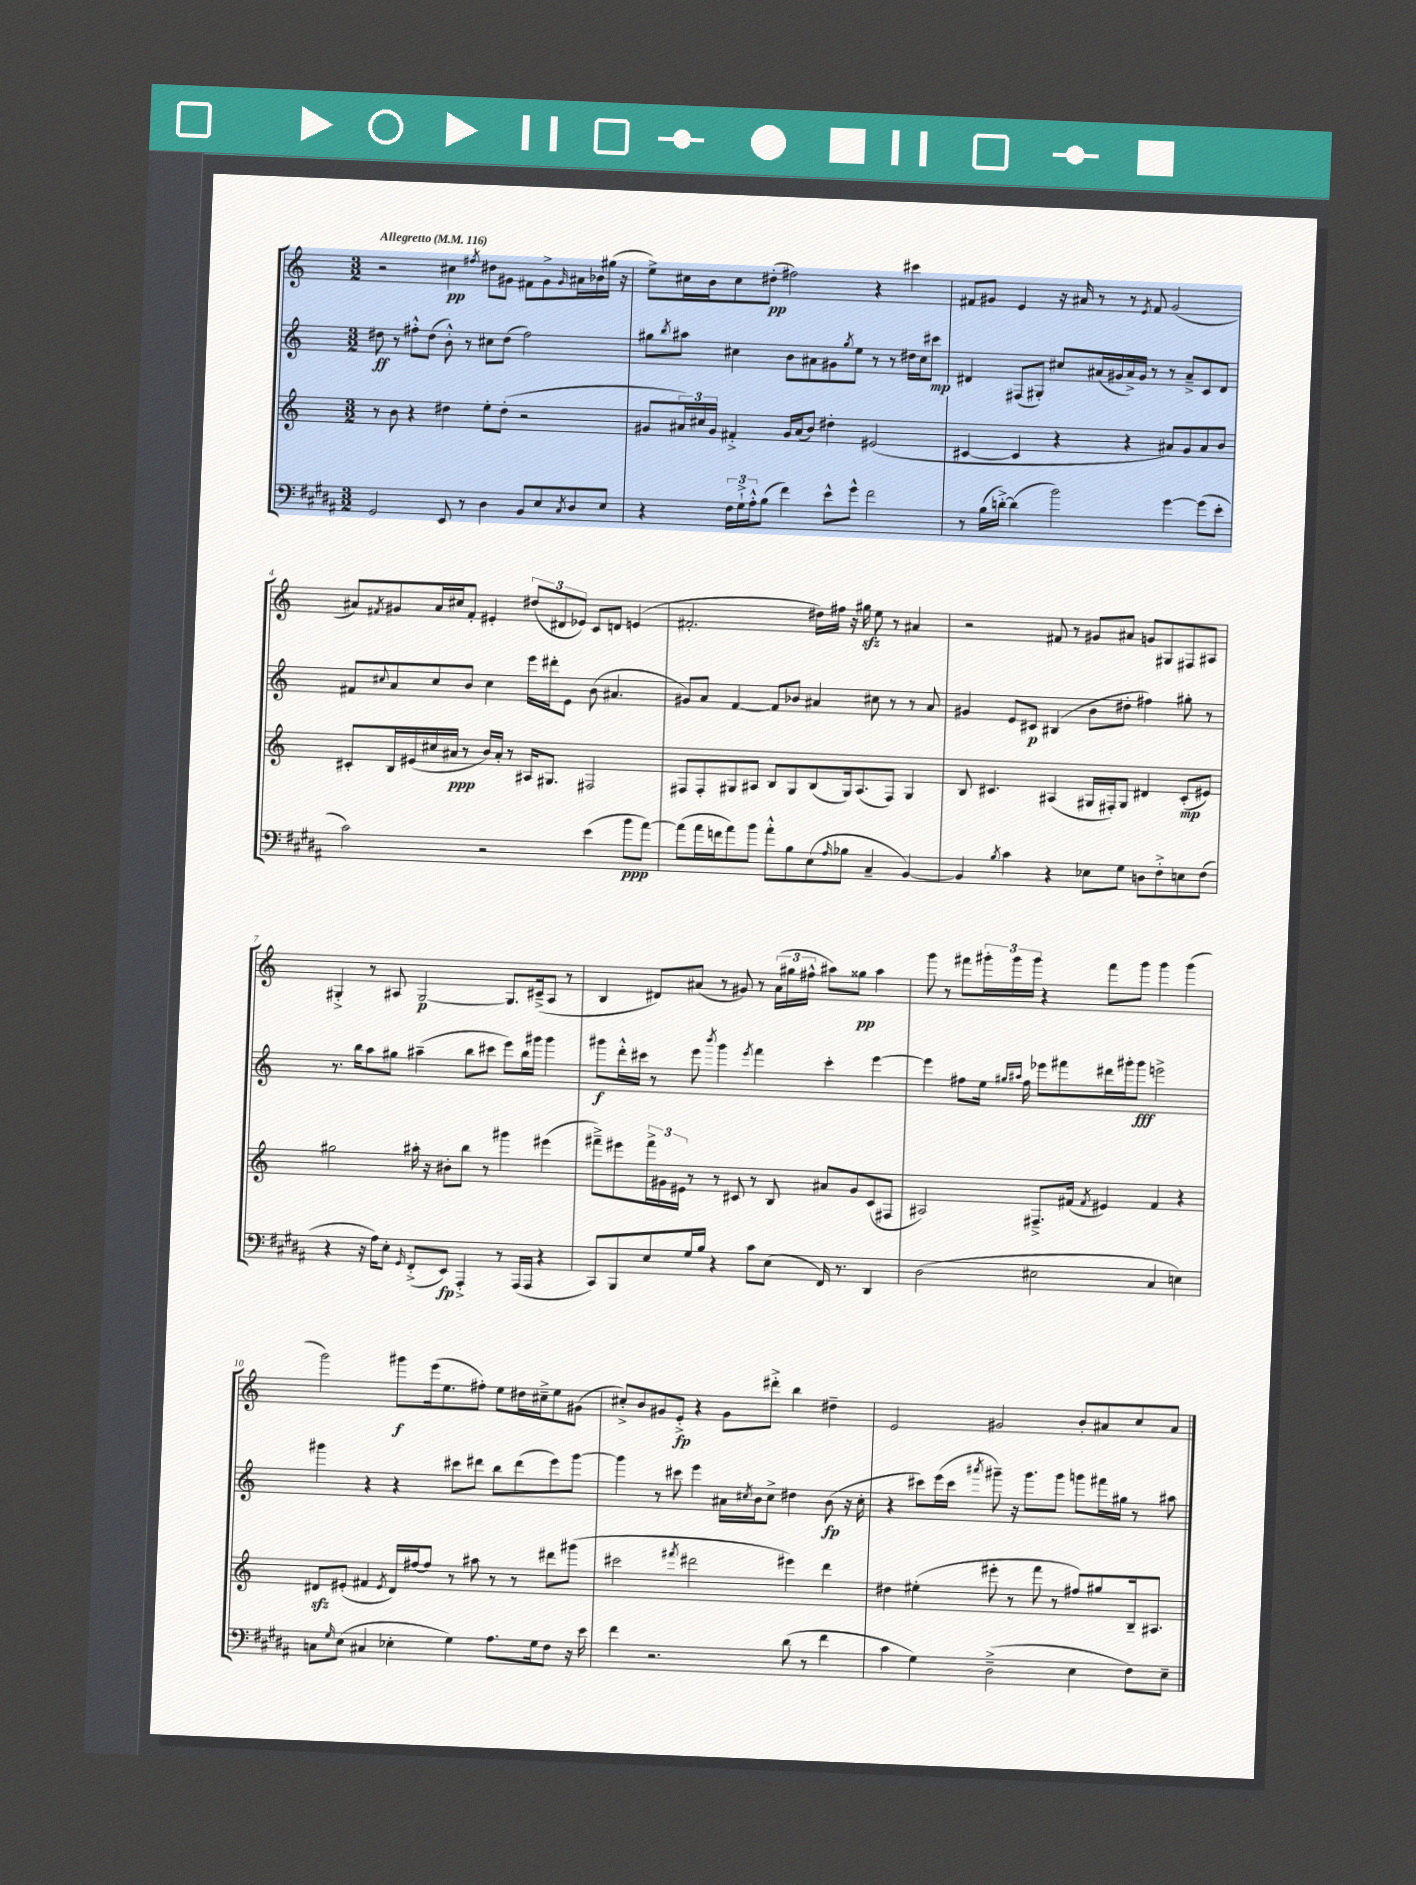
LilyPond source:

<<
\new StaffGroup <<
\new Staff = "s0" {
    \clef treble \key c \major \numericTimeSignature \time 3/2 \tempo "Allegretto" 4 = 116
    r2 cis''4\pp \acciaccatura { fis''8 } dis''8 gis'8 fis'8 gis'8-> \grace { gis'16 } ais'16 bes'16 gis''16( r16 |
    e''8->) cis''16 b'16 cis''8 dis''8-.\pp( fis''2) r4 cis'''4 |
    fis'8 gis'8 e'4 r16 ais'16 r8 r8 \acciaccatura { e'8 } fis'8 gis'2( |
    ais'8) \acciaccatura { fis'8 } gis'8 ais'16 cis''16 fis'8-. eis'4-. \tuplet 3/2 { dis''8( dis'8 ees'8) } c'8 d'8 e'4( |
    fis'2.-. dis''16) fis''16 r16 gis''16\sfz e''8 r8 ais'4 |
    r2 fis'8 r8 gis'8 ais'8 g'8 gis8 fis8 ais8 |
    gis4-.-> r8 ais8 gis2~\p gis8. cis'16--->( ais8 r8 |
    b4 dis'8) ais'8( r8 gis'8) r8 \tuplet 3/2 { ais'16( gis''16 fis''16-^ } ais''8) gisis''8\pp ais''4 |
    g'''8 r8 fis'''8 \tuplet 3/2 { gis'''16-. gis'''16 gis'''16 } r4 fis'''8 gis'''8 gis'''4 gis'''4( |
    g'''2) gis'''8\f e'''16( e''8. fis''8-.) e''8 dis''16 cis''16---> e''8 gis'8( |
    cis''8-.->) b'8 gis'8 e'8-.->\fp r4 gis'8 dis'''8-.-> b''4 dis''4-- |
    e'2 gis'2 b'8-. ais'8 c''8 ais'8 \bar "|." |
}
\new Staff = "s1" {
    \clef treble \key c \major \numericTimeSignature \time 3/2
    dis''8\ff r8 fis''8-.-^ dis''8( b'8-.-^) r8 cis''8 dis''8( fis''2) |
    gis''8 \acciaccatura { b''8 } ais''8 cis''4 b'8 ais'8 gis'8 \acciaccatura { gis''8 } e''8 r8 r8 dis''16 cis''16 cis'''8\mp |
    dis'4 fis8( gis8-.) cis''8 ais'16( gis'16 ais'16->) gis'16 r8 r8 ais'8---> c'8 dis'8 |
    fis'8 \appoggiatura { cis''8 } a'8 cis''8 b'8 cis''4 e'''16 dis'''16-. e'8 b'8( ais'4. |
    gis'8) a'8 f'4~ f'8 bes'8 ais'4 cis''8 r8 r8 ais'8 |
    gis'4 e'8 cis'8\p bis4( b'8 dis''8-. fis''4) gis''8-. r8 |
    r8. b''16 a''8 gis''8 ais''4--( b''8 cis'''8 e'''8) b''16 gis'''16 gis'''4 |
    gis'''8\f d'''16-.-^ cis'''16 r8 e'''8 \acciaccatura { b'''8 } gis'''4 \acciaccatura { e'''8 } f'''4 cis'''4-. e'''4~ |
    e'''4 fis''8 e''16 \grace { gis''16 ais''16 } fis''16 ees'''8 fis'''8 dis'''16 gis'''16-. gis'''8\fff e'''2-> |
    gis'''4 r4 r4 cis'''8 dis'''8 b''8 dis'''8( e'''8) gis'''8~ |
    gis'''4 r8 cis'''8 e'''4 ais'16 \acciaccatura { cis''8 } b'16 cis''8-> dis''4 b'8\fp( r16 cis''16-. |
    r4 cis'''8) e'''16( cis'''16 \acciaccatura { ais'''8 } gis'''8--) r16 gis'''8. gis'''8 g'''8 fis'''16 gis''16 r8 ais''8 \bar "|." |
}
\new Staff = "s2" {
    \clef treble \key c \major \numericTimeSignature \time 3/2
    r8 b'8 r4 dis''4 e''8-. dis''8-.( r2 |
    gis'8 \tuplet 3/2 { ais'16) cis''16 gis'16 } fis'4-.-> gis'16 ais'16( b'8) dis''4-. eis'2( |
    cis'4~ cis'4 r4 r4 ais'8) g'8 ais'8 b'8 |
    cis'8-. b16 eis'16( cis''16 ais'16\ppp r8 b'16) ais'16-. r8 ais16 gis8. fis2 |
    fis8 fis8-. gis8 ais8 b8 gis8 b8( gis16) ais8.( fis8) gis4 |
    b8 cis'4. ais4( gis16 fis16-.) gis8 dis'4 cis'8-.\mp( eis'8) |
    gis''2 ais''16-. r16 bis'8-. b''8 r8 gis'''4 eis'''4( |
    fis'''8--->) eis'''8 \tuplet 3/2 { fis'''16-> gis'16 eis'16 } r8 r8 cis'8 r8 b8 ais'8 gis'8 cis'8( fis8 |
    ais2) fis8.---> fis'16( \acciaccatura { fis'8 } eis'4) fis'4 r4 |
    dis'8\sfz eis'8-.( fis'4 \acciaccatura { eis'8 } dis'16) fis''16~ fis''8 r8 ais''8 r8 r8 dis'''8 gis'''8( |
    cis'''2 \acciaccatura { fis'''8 } dis'''2 eis'''4) dis'''4 |
    dis''4 eis''4-.( eis'''8-. r8 f'''8 r8 fis''8) gis''8 b16-- ais8. \bar "|." |
}
\new Staff = "s3" {
    \clef bass \key b \major \numericTimeSignature \time 3/2
    gis,2 e,8 r8 dis4 b,8 e8 \acciaccatura { cis8 } dis8 e8 |
    r4 \tuplet 3/2 { fis16 gis16-!-> ais16-.-^ } b8( fis'4) e'8-^ gis'8-^ fis'2 |
    r8 b16( d'16~-.->) d'4( b'2) gis'4~ gis'8( e'8-. |
    cis'2) r2 e'4( b'8\ppp ais'8~) |
    ais'8( ais'16 f'16 ais'8) b'8 ais'8-.-^ b8 e8( \grace { ais16 } bes8 cis4-- b,4~) |
    b,4 \acciaccatura { b8 } cis'4 r4 ees8 gis8 d8 fis8-.-> e8 fis8( |
    r4 r16 ais16) e8-. \grace { gis,16 } fis,8-.->( e,8\fp) ais,,4-.-> r8 ais,,16( ais,,16 r4 |
    cis,8) b,,8 e8 gis16 b16 r4 cis'8 e8( fis,16) r8. dis,4 |
    dis2( eis2 cis4 e4) |
    c8 \grace { gis16 } e8( cis4 ees4-. gis4) ais8. gis16 fis8 r16 e'16 |
    fis'4 r2. dis'8( r8 fis'4 |
    cis'4 gis4) dis2--->( e4 fis8) e8-- \bar "|." |
}
>>
>>
